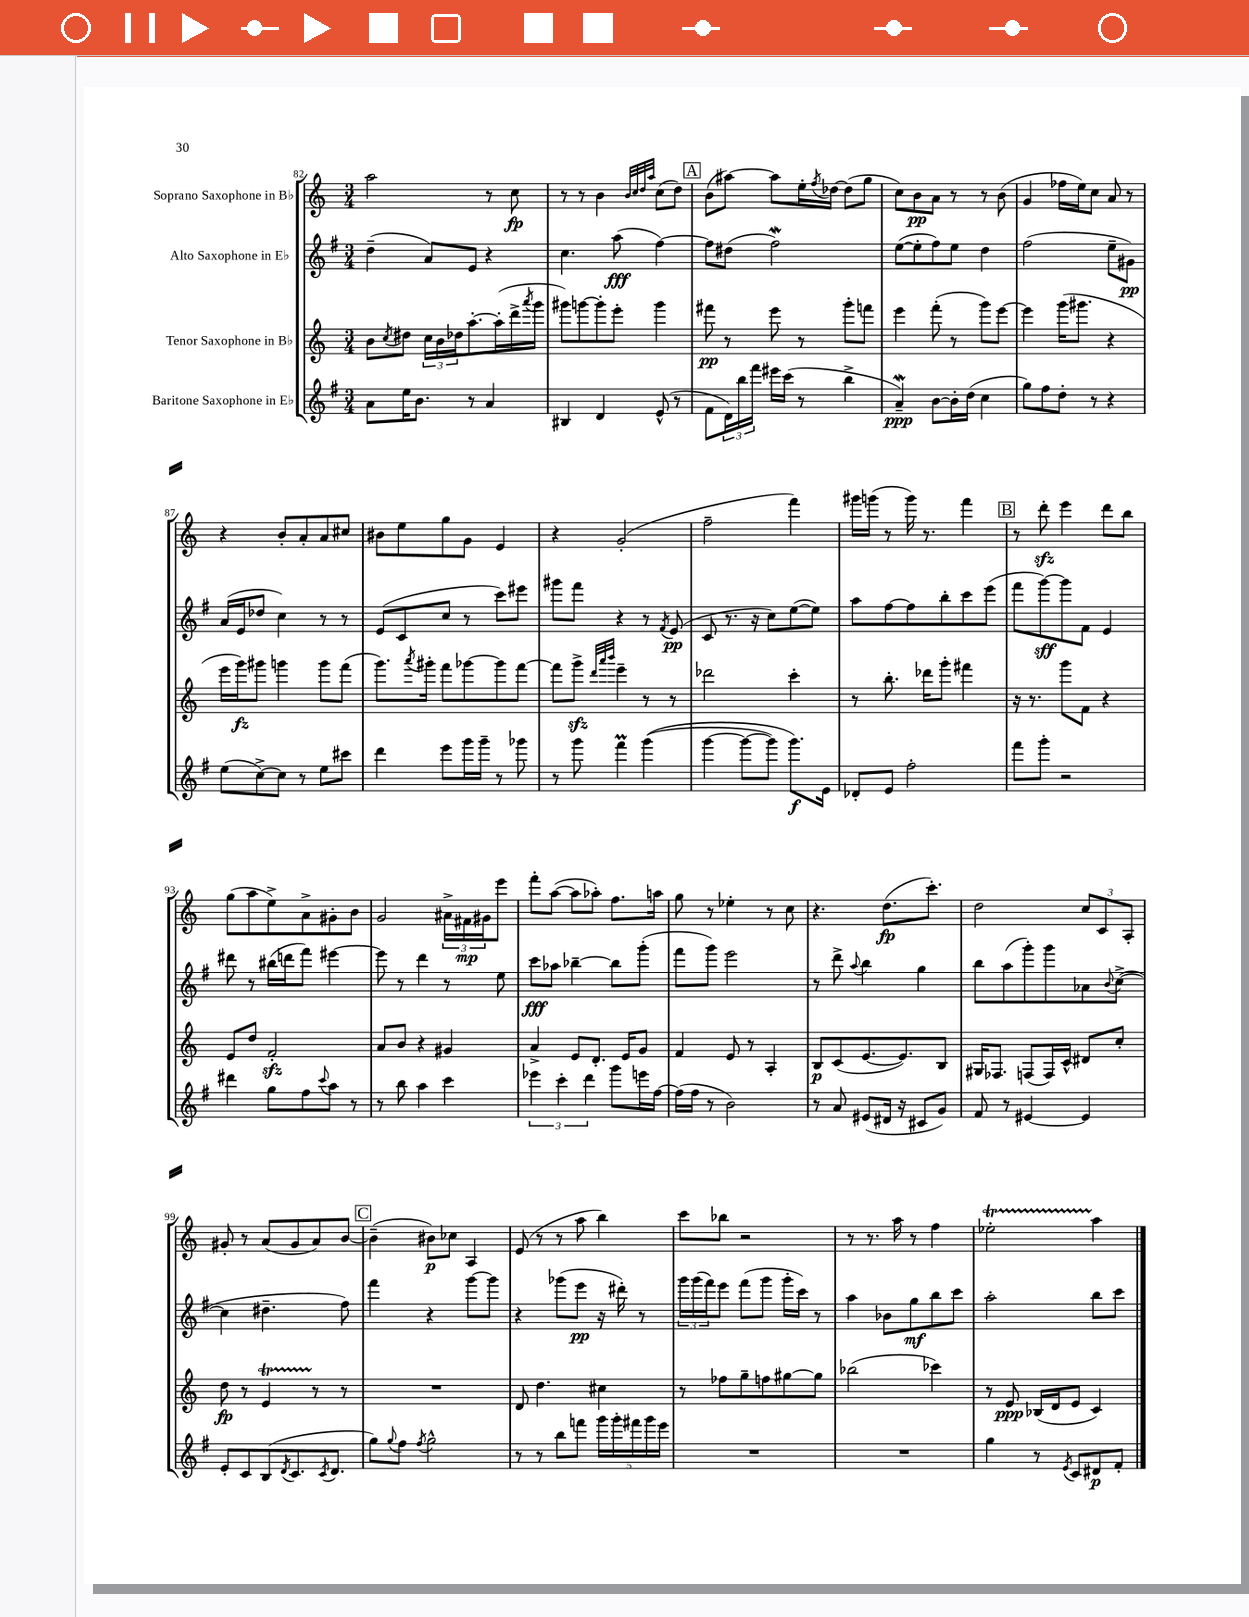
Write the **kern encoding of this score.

**kern	**dynam	**kern	**dynam	**kern	**dynam	**kern	**dynam
*part4	*part4	*part3	*part3	*part2	*part2	*part1	*part1
*staff4	*staff4	*staff3	*staff3	*staff2	*staff2	*staff1	*staff1
*I"Baritone Saxophone in E♭	*	*I"Tenor Saxophone in B♭	*	*I"Alto Saxophone in E♭	*	*I"Soprano Saxophone in B♭	*
*clefG2	*	*clefG2	*	*clefG2	*	*clefG2	*
*k[f#]	*	*k[]	*	*k[f#]	*	*k[]	*
*M3/4	*	*M3/4	*	*M3/4	*	*M3/4	*
=82	=82	=82	=82	=82	=82	=82	=82
8a\L	.	8b\L	.	(4dd~\	.	2aa\	.
.	.	8qcc/	.	.	.	.	.
16ee\K	.	8dd#X\J	.	.	.	.	.
8.b\J	.	.	.	.	.	.	.
.	.	24cc\LL	.	8a/L)	.	.	.
.	.	24b\	.	.	.	.	.
.	.	24dd-X\J	.	.	.	.	.
8r	.	[8.aa'\	.	8e/J	.	.	.
4a/	.	.	.	4r	.	8r	.
.	.	(16aa'\L]	.	.	.	.	.
.	.	16ddd^\	.	.	.	8cc\	fp
.	.	8qaaa/	.	.	.	.	.
.	.	16ggg\JJ	.	.	.	.	.
=83	=83	=83	=83	=83	=83	=83	=83
4B#X/	.	8ggg#X\L)	.	4.cc\	.	8r	.
.	.	[8gggn\	.	.	.	8r	.
4d/	.	8ggg'\]	.	.	.	4b\	.
.	.	8eee'\J	.	(8aa\	fff	.	.
.	.	.	.	.	.	32qqb/LLL	.
.	.	.	.	.	.	32qqcc/	.
.	.	.	.	.	.	32qqdd/	.
.	.	.	.	.	.	32qqaa/JJJ	.
(8e^^/	.	4ggg\	.	[4ff#\)	.	(8cc\L	.
8r	.	.	.	.	.	8dd\J)	.
!!LO:REH:place=s1:t=A
=84	=84	=84	=84	=84	=84	=84	=84
8f#\L	.	8fff#X\	pp	8ff#\L]	.	(8b\L	.
24d\L)	.	8r	.	(8dd#X\J	.	[8aa#X\J)	.
24bb\	.	.	.	.	.	.	.
24fff#\JJ	.	.	.	.	.	.	.
16eee#X\LL	.	8eee\	.	2ff#W\)	.	8aa#\L]	.
(16ccc\JJ	.	.	.	.	.	.	.
8r	.	8r	.	.	.	16ee'\L	.
.	.	.	.	.	.	8qff/	.
.	.	.	.	.	.	[16dd-X\JJ	.
4bb^\	.	8ggg'\L	.	.	.	(8dd-\L]	.
.	.	8fffn\J	.	.	.	8gg\J	.
=85	=85	=85	=85	=85	=85	=85	=85
4aW~/)	ppp	4eee\	.	([8ee\L	.	8cc\L)	.
.	.	.	.	8ee'\]	.	8b\	pp
[8b\L	.	(8fff'\	.	8ff#\)	.	8a\J	.
16b'\L]	.	8r	.	8ee\J	.	8r	.
(16dd\JJ	.	.	.	.	.	.	.
4cc\	.	8ggg\L)	.	4dd\	.	8r	.
.	.	[8eee\J	.	.	.	(8b\	.
=86	=86	=86	=86	=86	=86	=86	=86
8gg\L)	.	4eee\]	.	(2ff#\	.	4g/	.
8ff#\	.	.	.	.	.	.	.
8dd'\J	.	(16ggg\KL	.	.	.	16ff-X\LL	.
.	.	8.ggg#X\J	.	.	.	16ee\J)	.
8r	.	.	.	.	.	8cc\J	.
4r	.	4r	.	8ee~\L	.	8a/	.
.	.	.	.	8g#X\J)	pp	8r	.
!!LO:LB:g=z
=87	=87	=87	=87	=87	=87	=87	=87
(8ee\L	.	16eee\LL	.	(16a/LL	.	4r	.
.	.	16ggg\J)	fz	16e/J	.	.	.
[8cc^\)	.	8ggg#X\J	.	8dd-X/J	.	.	.
8cc\J]	.	4gggn\	.	4cc\)	.	8b'/L	.
8r	.	.	.	.	.	8a'/	.
8ee\L	.	8ggg\L	.	8r	.	8a/	.
8ccc#X\J	.	(8fff\J	.	8r	.	8cc#X/J	.
=88	=88	=88	=88	=88	=88	=88	=88
4ddd\	.	8.ggg\L)	.	(8e/L	.	8b#X\L	.
.	.	.	.	8c/	.	8ee\	.
.	.	8qaaa/	.	.	.	.	.
.	.	16ggg#X'\Jk	.	.	.	.	.
8eee\L	.	8fff\L	.	8cc/J	.	8gg\	.
16ggg\L	.	[8ggg-X\	.	8r	.	8g\J	.
16ggg~\JJ	.	.	.	.	.	.	.
8r	.	8ggg-\]	.	8ccc\L)	.	4e/	.
8ggg-X\	.	[8fff\J	.	8eee#X\J	.	.	.
=89	=89	=89	=89	=89	=89	=89	=89
8r	.	8fff\L]	.	8ggg#X\L	.	4r	.
8ggg\	.	8gggzz^\J	.	8fff#\J	.	.	.
.	.	32qqddd/LLL	.	.	.	.	.
.	.	32qqaaa/	.	.	.	.	.
.	.	32qqbbb/JJJ	.	.	.	.	.
4fff#m\	.	4eee~\	.	4r	.	(2g'/	.
((4ggg\	.	8r	.	8r	.	.	.
.	.	.	.	8qf#/	.	.	.
.	.	8r	.	(8e/	pp	.	.
=90	=90	=90	=90	=90	=90	=90	=90
[4ggg\	.	2ddd-X\	.	8c/	.	2ff~\	.
.	.	.	.	8.r	.	.	.
8ggg\L_	.	.	.	.	.	.	.
.	.	.	.	16r	.	.	.
8ggg\J])	.	.	.	8cc\L)	.	.	.
8.ggg\L)	f	4ccc'\	.	([8ee\	.	4fff\)	.
.	.	.	.	8ee\J])	.	.	.
16e\Jk	.	.	.	.	.	.	.
=91	=91	=91	=91	=91	=91	=91	=91
8d-X'/L	.	8r	.	8aa\L	.	16ggg#X\LL	.
.	.	.	.	.	.	(16gggn\JJ	.
8e/J	.	8.bb'\	.	[8ff#\	.	8r	.
2ff#'\	.	.	.	8ff#\]	.	16ggg\)	.
.	.	16ddd-X\KL	.	.	.	8.r	.
.	.	8ggg'\J	.	8bb'\	.	.	.
.	.	4fff#X\	.	8ccc\	.	4fff\	.
.	.	.	.	(8eee\J	.	.	.
!!LO:REH:place=s1:t=B
=92	=92	=92	=92	=92	=92	=92	=92
8fff#\L	.	16r	.	8fff#\L	.	8r	.
.	.	8.r	.	.	.	.	.
8ggg'\J	.	.	.	[8ggg\)	sff	8dddzz'\	.
2r	.	8ggg\L	.	8ggg\]	.	4eee\	.
.	.	8f\J	.	8f#\J	.	.	.
.	.	4r	.	4e/	.	8ddd\L	.
.	.	.	.	.	.	8bb\J	.
!!LO:LB:g=z
=93	=93	=93	=93	=93	=93	=93	=93
4ddd#X\	.	8e/L	.	8ddd#X\	.	(8gg\L	.
.	.	8dd/J	.	8r	.	8aa\	.
8gg\L	.	2fzz'/	.	(16bb#X\LL	.	8ee^\)	.
.	.	.	.	16dddn\J	.	.	.
8ff#\	.	.	.	8fff#\J)	.	8a^\	.
8qqccc/	.	.	.	.	.	.	.
8aa\J	.	.	.	[4eee#X\	.	8g#X'\	.
8r	.	.	.	.	.	8b\J	.
=94	=94	=94	=94	=94	=94	=94	=94
8r	.	8a/L	.	8eee#\]	.	2g/	.
8bb\	.	8b/J	.	8r	.	.	.
4aa\	.	4r	.	4ddd\	.	.	.
4ccc\	.	4g#X/	.	8r	.	24a#X^\LL	.
.	.	.	.	.	.	24f#X\	mp
.	.	.	.	.	.	24g#X\J	.
.	.	.	.	8ee\	.	8eee\J	.
=95	=95	=95	=95	=95	=95	=95	=95
6eee-X\	.	4a^/	.	8ccc\L	fff	8fff'\L	.
.	.	.	.	8aa-X\J	.	([8aa\J	.
6ccc'\	.	.	.	.	.	.	.
.	.	8e/L	.	[4bb-X~\	.	8aa\L]	.
6ddd\	.	.	.	.	.	.	.
.	.	8.d'/J	.	.	.	8aa-X'\J)	.
8ggg\L	.	.	.	8bb-\L]	.	8.ff\L	.
.	.	16e/KL	.	.	.	.	.
16eeen\L	.	8g/J	.	(8ggg'\J	.	.	.
[16ff#\JJ	.	.	.	.	.	16aan\Jk	.
=96	=96	=96	=96	=96	=96	=96	=96
(16ff#\LL]	.	4f/	.	8fff#\L	.	8gg\	.
16ff#\JJ	.	.	.	.	.	.	.
8r	.	.	.	8ggg\J)	.	8r	.
2b\)	.	8e/	.	2eee\	.	4ee-X'\	.
.	.	8r	.	.	.	.	.
.	.	4A'/	.	.	.	8r	.
.	.	.	.	.	.	8cc\	.
=97	=97	=97	=97	=97	=97	=97	=97
8r	.	8B/L	p	8r	.	4.r	.
8a/	.	(8c/	.	8ddd^\	.	.	.
.	.	.	.	8qqaa/	.	.	.
(8e#X/L	.	[8.e/	.	4bb\	.	.	.
16d#X/Jk	.	.	.	.	.	(8.dd\L	fp
16r	.	8.e/])	.	.	.	.	.
8c#X/L	.	.	.	4gg\	.	.	.
.	.	.	.	.	.	8.ccc'\J)	.
8g/J)	.	8B/J	.	.	.	.	.
=98	=98	=98	=98	=98	=98	=98	=98
8f#/	.	16G#X/KL	.	8bb\L	.	2dd\	.
.	.	8.F-X/J	.	.	.	.	.
8r	.	.	.	(8aa\	.	.	.
[4e#X/	.	(8Fn/L	.	8ggg'\)	.	.	.
.	.	16F/L)	.	8ggg\	.	.	.
.	.	16c^^/JJ	.	.	.	.	.
4e#/]	.	8d#X/L	.	8a-X\	.	12cc/L	.
.	.	.	.	.	.	12c/	.
.	.	.	.	8qqb/	.	.	.
.	.	8cc'/J	.	([8cc^\J	.	.	.
.	.	.	.	.	.	12A'/J	.
!!LO:LB:g=z
=99	=99	=99	=99	=99	=99	=99	=99
8e'/L	.	8dd\	fp	4cc\]	.	8g#X'/	.
8c/	.	8r	.	.	.	8r	.
(8B/	.	4et/	.	4.dd#X~\	.	(8a/L	.
8qd/	.	.	.	.	.	.	.
8.c/	.	.	.	.	.	8g#/	.
.	.	8r	.	.	.	8a/)	.
8qc/	.	.	.	.	.	.	.
8.d/J	.	.	.	.	.	.	.
.	.	8r	.	8ff#\)	.	[8b/J	.
!!LO:REH:place=s1:t=C
=100	=100	=100	=100	=100	=100	=100	=100
8gg\L)	.	2.r	.	4fff#\	.	(4b~\]	.
8qqgg/	.	.	.	.	.	.	.
8ff#\J	.	.	.	.	.	.	.
8qff#/	.	.	.	.	.	.	.
2gg^^\	.	.	.	4r	.	8b#X\L)	p
.	.	.	.	.	.	8cc-X\J	.
.	.	.	.	[8ggg\L	.	4A/	.
.	.	.	.	8ggg\J]	.	.	.
=101	=101	=101	=101	=101	=101	=101	=101
8r	.	8d/	.	4r	.	(8e/	.
8r	.	4.dd\	.	.	.	8r	.
8bb\L	.	.	.	(8ggg-X\L	.	8r	.
8fffn\J	.	.	.	8eee\J	pp	8aa\	.
20ggg\LL	.	4cc#X\	.	16r	.	4bb\)	.
20ggg'\	.	.	.	.	.	.	.
.	.	.	.	16ddd#X'\)	.	.	.
20fff#X\	.	.	.	.	.	.	.
.	.	.	.	8r	.	.	.
20ggg\	.	.	.	.	.	.	.
20eee\JJ	.	.	.	.	.	.	.
=102	=102	=102	=102	=102	=102	=102	=102
2.r	.	8r	.	24ggg\LL	.	8ccc\L	.
.	.	.	.	(24ggg\	.	.	.
.	.	.	.	24fff#\J)	.	.	.
.	.	8ff-X\L	.	8eee\J	.	8bb-X\J	.
.	.	8gg~\	.	(8fff#\L	.	2r	.
.	.	8ffn\	.	8ggg\J	.	.	.
.	.	[8gg#X\	.	16ggg'\LL	.	.	.
.	.	.	.	16ccc\JJ)	.	.	.
.	.	8gg#\J]	.	8r	.	.	.
=103	=103	=103	=103	=103	=103	=103	=103
2.r	.	(2bb-X\	.	4aa\	.	8r	.
.	.	.	.	.	.	8.r	.
.	.	.	.	8b-X\L	.	.	.
.	.	.	.	.	.	16aa\	.
.	.	.	.	8gg\	mf	8r	.
.	.	4ccc-X\)	.	8bb\	.	4ff\	.
.	.	.	.	8ccc\J	.	.	.
=104	=104	=104	=104	=104	=104	=104	=104
4gg\	.	8r	.	2aa'\	.	2ee-XT'\	.
.	.	8e/	ppp	.	.	.	.
8r	.	(16B-X/LL	.	.	.	.	.
.	.	16d/J	.	.	.	.	.
8qe/	.	.	.	.	.	.	.
8c/L	.	8e/J	.	.	.	.	.
8d#X/	p	4c/)	.	8bb\L	.	4aa\	.
8f#'/J	.	.	.	8ccc\J	.	.	.
==	==	==	==	==	==	==	==
*-	*-	*-	*-	*-	*-	*-	*-
